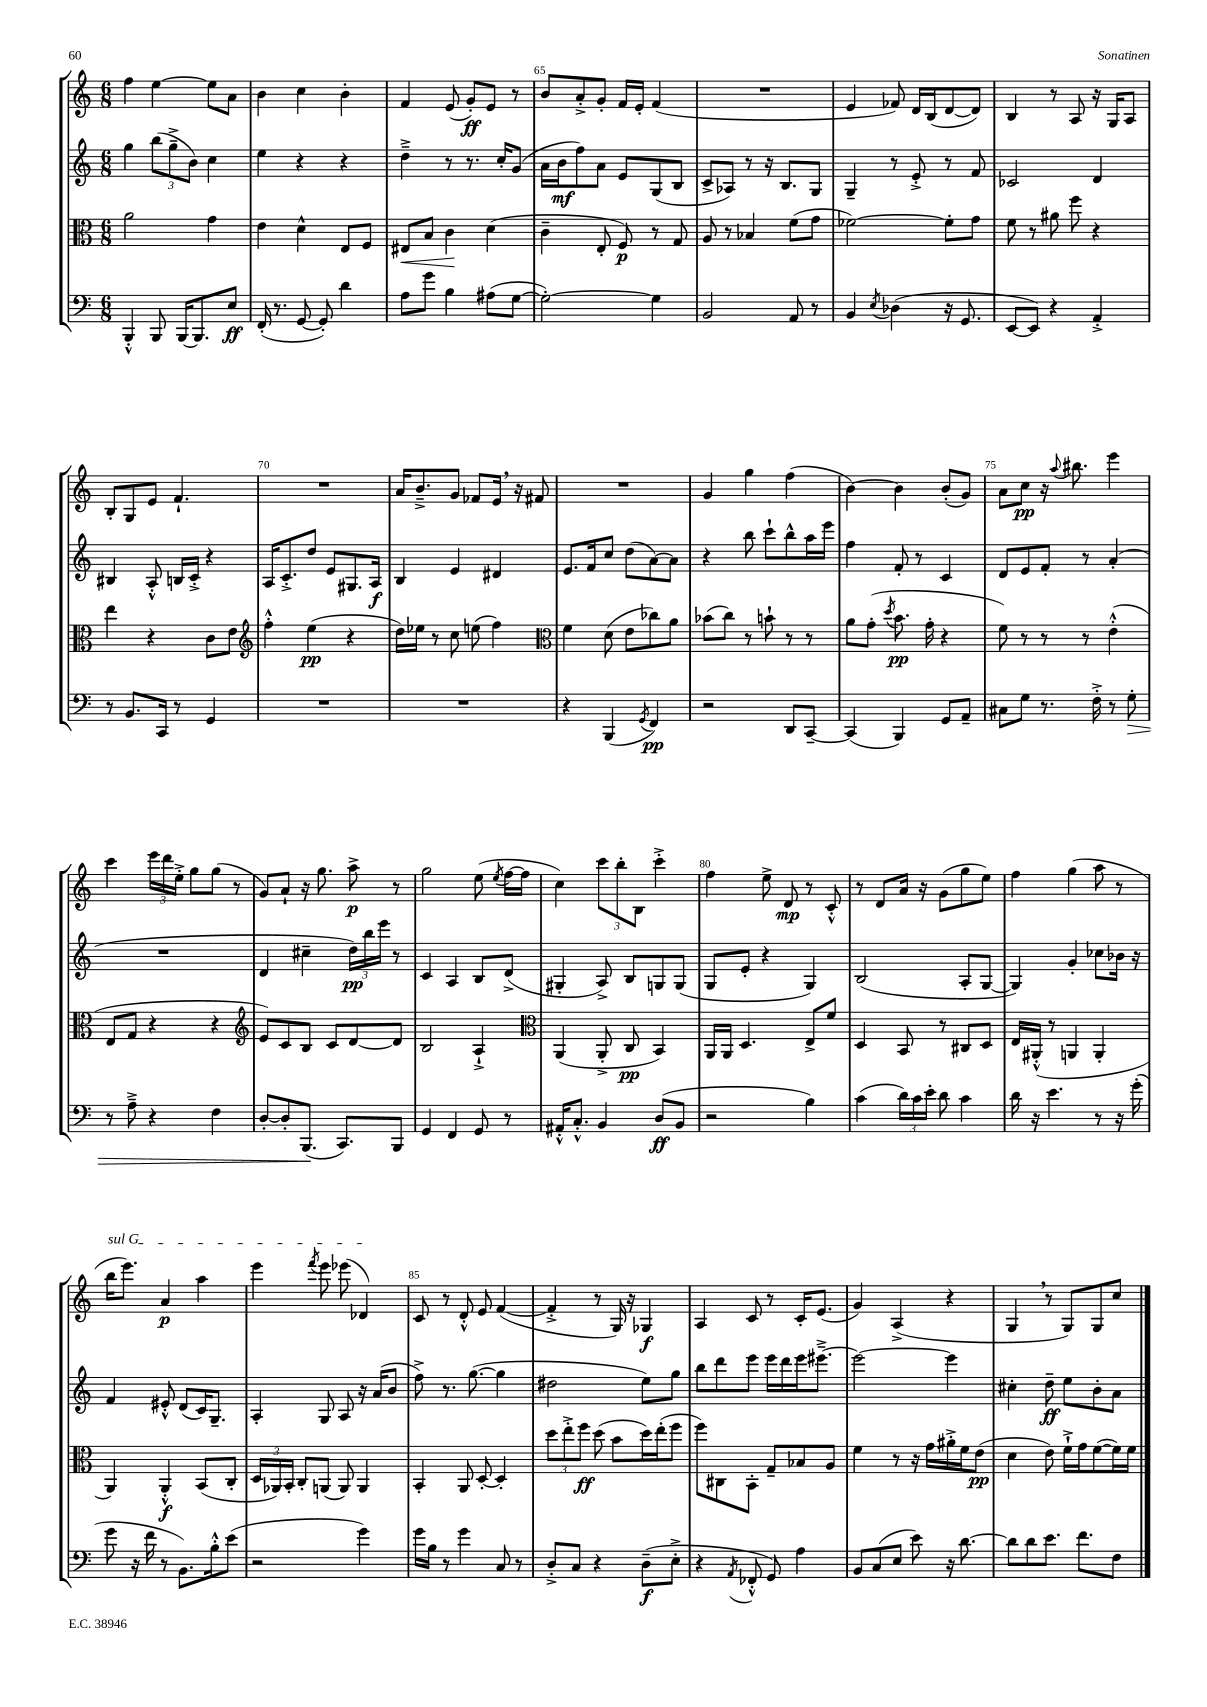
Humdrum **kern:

**kern	**kern	**kern	**kern
*staff4	*staff3	*staff2	*staff1
*clefF4	*clefC3	*clefG2	*clefG2
*k[]	*k[]	*k[]	*k[]
*M6/8	*M6/8	*M6/8	*M6/8
4BBB'^^	2a	4gg	4ff
8BBB	.	(12bb	[4ee
.	.	12gg~^	.
[16BBB	.	.	.
.	.	12b)	.
8.BBB]	.	.	.
.	4g	4cc	8ee]
8E	.	.	8a
=	=	=	=
(16FF'	4e	4ee	4b
8.r	.	.	.
[8GG	4d^^	4r	4cc
8GG'])	.	.	.
4d	8E	4r	4b'
.	8F	.	.
=	=	=	=
8A	8E#	4dd~^	4f
8g	8B	.	.
4B	4c	8r	(8e
.	.	8.r	8g')
(8A#	(4d	.	8e
.	.	16cc'	.
[8G	.	(8g	8r
=	=	=	=
2G'_)	4c~	16a	8b
.	.	16b	.
.	.	8ff)	8a'^
.	8E'	8a	8g'
.	8F)	8e	16f
.	.	.	16e'
4G]	8r	(8G	(4f
.	8G	8B	.
=	=	=	=
2BB	8A	8c^	2.r
.	8r	8A-)	.
.	4B-	8r	.
.	.	16r	.
.	.	8.B	.
8AA	(8f	.	.
8r	8g	8G	.
=	=	=	=
4BB	[2f-)	4G~	4e
8qE	.	.	.
(4D-	.	8r	8f-)
.	.	8e'^	16d
.	.	.	(16B
16r	8f-']	8r	[8d
8.GG	.	.	.
.	8g	8f	8d])
=	=	=	=
[8EE	8f	2c-	4B
8EE])	8r	.	.
4r	8a#	.	8r
.	8ff	.	8A
4AA'^	4r	4d	16r
.	.	.	16G
.	.	.	8A
=	=	=	=
8r	4ee	4B#	8B'
8.BB	.	.	8G
.	4r	8A'^^	8e
16CC	.	.	.
8r	.	16B	4.f`
.	.	16c'^	.
4GG	8c	4r	.
.	8e	.	.
=	=	=	=
*	*clefG2	*	*
2.r	4ff'^^	16A	2.r
.	.	8.c'^	.
.	(4ee	8dd	.
.	.	8e	.
.	4r	8.G#	.
.	.	16A	.
=	=	=	=
2.r	16dd)	4B	16a
.	16ee-	.	8.b~^
.	8r	.	.
.	8cc	4e	8g
.	(8ee	.	8f-
.	4ff)	4d#	16e
.	.	.	16r
.	.	.	8f#
=	=	=	=
*	*clefC3	*	*
4r	4f	8.e	2.r
.	.	16f	.
(4BBB	(8d	8cc	.
.	8e	(8dd	.
8qGG	.	.	.
4FF)	8cc-)	[8a)	.
.	8a	8a]	.
=	=	=	=
2r	(8b-	4r	4g
.	8cc)	.	.
.	8r	8bb	4gg
.	8b`	8ccc`	.
8DD	8r	8bb^^	(4ff
[8CC~	8r	16aa	.
.	.	16eee	.
=	=	=	=
(4CC]	8a	4ff	[4b)
.	(8g'	.	.
.	8qdd	.	.
4BBB)	8.b	8f'	4b]
.	.	8r	.
.	16g'	.	.
8GG	4r	4c	(8b'
8AA~	.	.	8g)
=	=	=	=
8C#	8f)	8d	8a
8G	8r	8e	8cc
8.r	8r	8f'	16r
.	.	.	8qqaa
.	.	.	8.bb#
.	8r	8r	.
16F'^	.	.	.
8r	(4e'^^	(4a'	4eee
8G'	.	.	.
=	=	=	=
8r	8E	2.r	4ccc
8A~^	8G	.	.
4r	4r	.	24eee
.	.	.	24ddd
.	.	.	24ee'^
.	.	.	8gg
4F	4r	.	(8gg
.	.	.	8r
=	=	=	=
*	*clefG2	*	*
[8D'	8e)	4d	8g)
8D']	8c	.	8a`
(8.BBB	8B	4cc#~	16r
.	.	.	8.gg
.	8c	.	.
8.CC)	.	.	.
.	[8d	24dd)	8aa^
.	.	24bb	.
.	.	24eee	.
8BBB	8d]	8r	8r
=	=	=	=
4GG	2B	4c	2gg
4FF	.	4A	.
8GG	4A`^	8B	(8ee
.	.	.	8qee
8r	.	(8d^	[16ff
.	.	.	16ff]
=	=	=	=
*	*clefC3	*	*
16AA#'^^	(4AA	4G#'	4cc)
8.C'^^	.	.	.
4BB	8AA'^	8A^)	12ccc
.	.	.	12bb'
.	8C	8B	.
.	.	.	12B
(8D	4BB)	8G	4ccc'^
8BB	.	(8G	.
=	=	=	=
2r	16AA	8G	4ff
.	16AA	.	.
.	4.D	8e'	.
.	.	4r	8ee^
.	.	.	8d
4B)	8E^	4G)	8r
.	8f	.	8c'^^
=	=	=	=
(4c	4D	(2B	8r
.	.	.	8d
24d)	8BB	.	16a
24c	.	.	.
.	.	.	16r
24e'	.	.	.
8d	8r	.	(8g
4c	8C#	8A'	8gg
.	8D	[8G	8ee)
=	=	=	=
16d	16E	4G])	4ff
16r	(16AA#'^^	.	.
4.e	8r	.	.
.	4AA	4g'	(4gg
8r	4AA'	8cc-	8aa
16r	.	16b-	8r
(16g'	.	16r	.
=	=	=	=
8g	4AA)	4f	16bb
.	.	.	8.eee)
16r	.	.	.
16f	.	.	.
8r	4AA'^^	8e#'^^	4a
8.BB)	.	(8d	.
.	(8BB	16c)	4aa
16B'^^	.	8.G~	.
(8e	8C'	.	.
=	=	=	=
2r	24D	4A'	4eee
.	24AA-)	.	.
.	24BB'	.	.
.	8C'	.	.
.	.	.	8qfff
.	(8AA	8G	8eee
.	8AA)	8A	(8eee-
4g)	4AA	16r	4d-)
.	.	(16a	.
.	.	8b	.
=	=	=	=
16g	4BB'	8ff^)	8c
16B	.	.	.
8r	.	8.r	8r
4g	8AA	.	8d'^^
.	.	([8.gg	.
.	[8D'	.	8e
8C	4D']	4gg]	([4f
8r	.	.	.
=	=	=	=
8D'^	12dd	2dd#	4f'^]
.	12ee'^	.	.
8C	.	.	.
.	12ff	.	.
4r	(8dd	.	8r
.	8b	.	16G)
.	.	.	16r
(8D~	16dd)	8ee)	4G-
.	(16ee'	.	.
8E'^	8ff	8gg	.
=	=	=	=
4r	8ff)	8bb	4A
.	8C#	8ddd	.
8qAA	.	.	.
8FF-'^^	8BB'	8eee	8c
8GG)	8G~	16eee	8r
.	.	16ddd	.
4A	8B-	16eee	16c'
.	.	[8.eee#~^	(8.e
.	8A	.	.
=	=	=	=
8BB	4f	2eee#_	4g)
(8C	.	.	.
8E	8r	.	(4A^
8e)	16r	.	.
.	16g	.	.
16r	16a#'^	4eee#]	4r
[8.d	16f	.	.
.	(8e	.	.
=	=	=	=
8d]	4d	4cc#'	4G
8d	.	.	.
8.e	8e)	8dd~	8r
.	16f`^	8ee	8G)
8.f	16g	.	.
.	([8f	8b'	8G
8F	16f])	8a	8cc
.	16f	.	.
==	==	==	==
*-	*-	*-	*-
